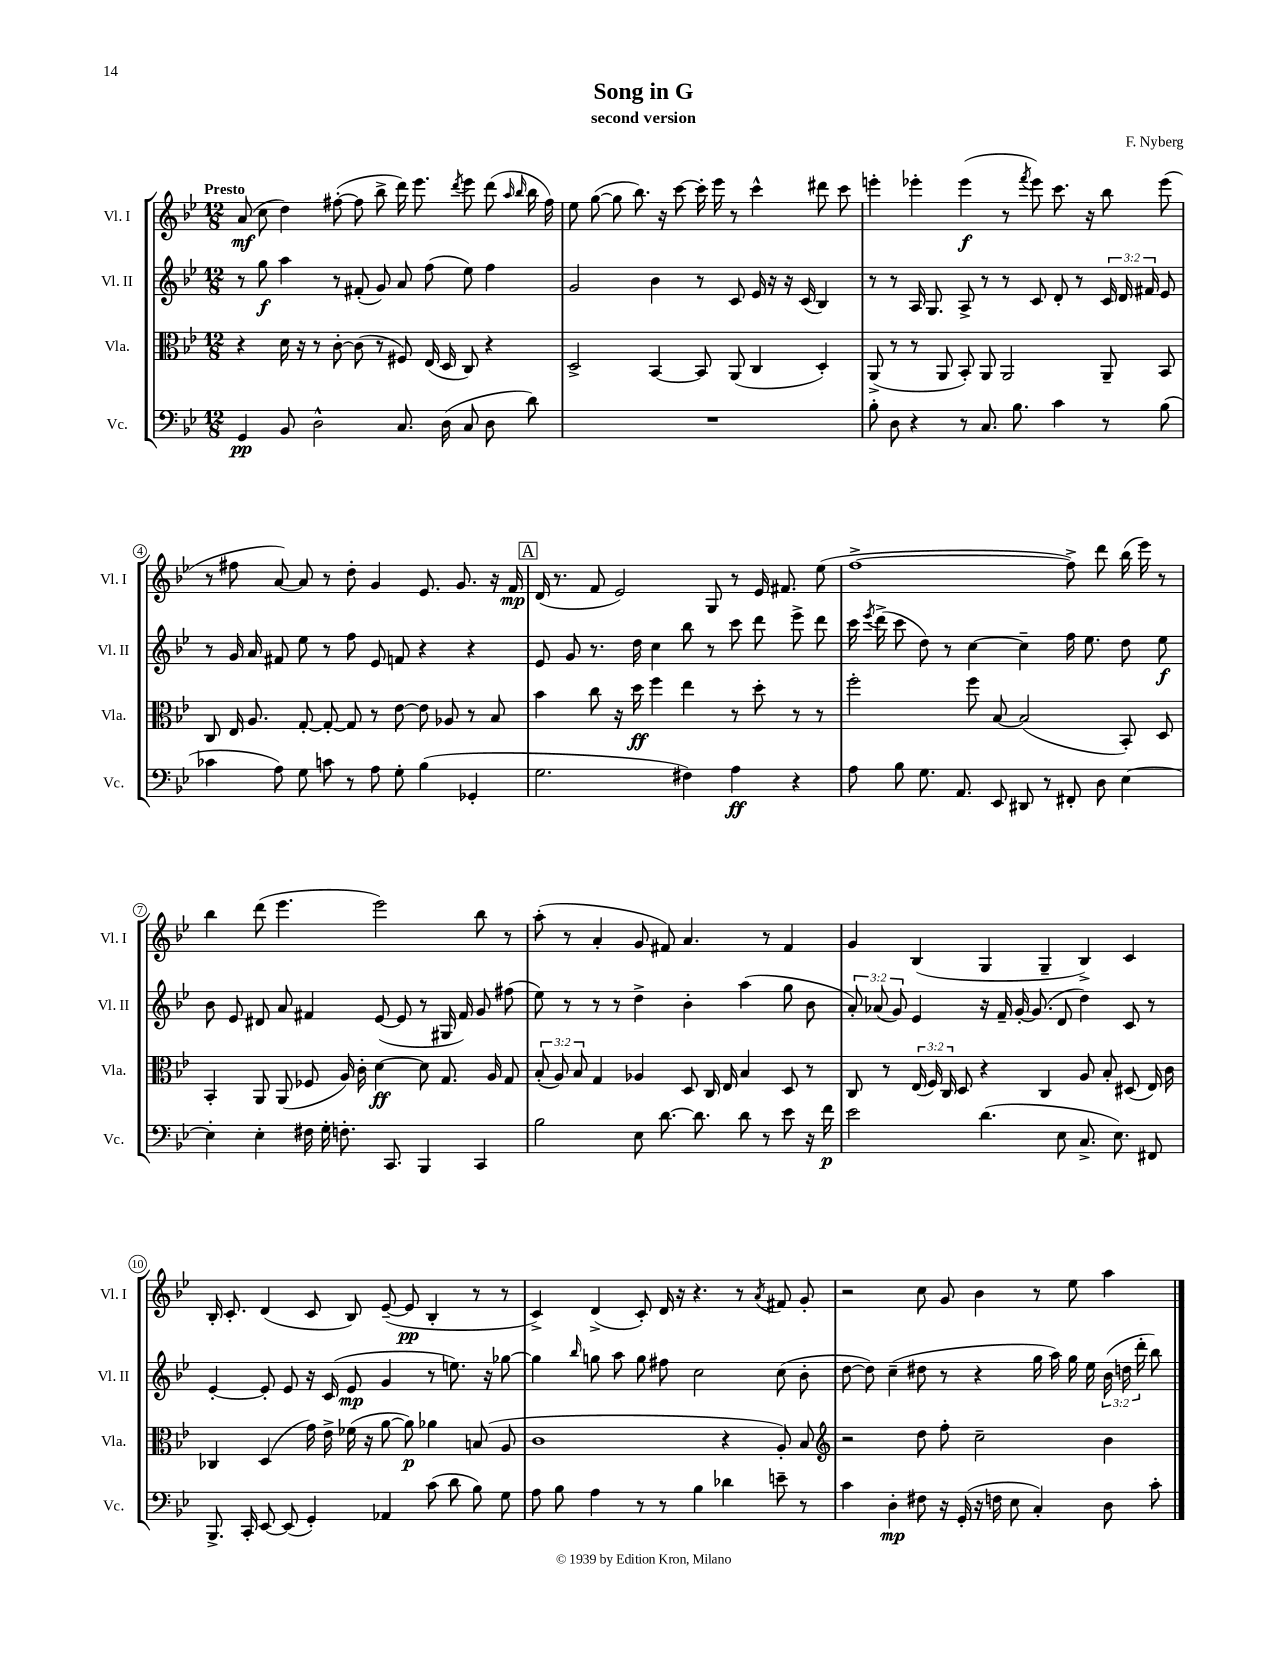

**kern	**dynam	**kern	**dynam	**kern	**dynam	**kern	**dynam
*part4	*part4	*part3	*part3	*part2	*part2	*part1	*part1
*staff4	*staff4	*staff3	*staff3	*staff2	*staff2	*staff1	*staff1
*I"Vc.	*	*I"Vla.	*	*I"Vl. II	*	*I"Vl. I	*
*I'Vc.	*	*I'Vla.	*	*I'Vl. II	*	*I'Vl. I	*
*clefF4	*	*clefC3	*	*clefG2	*	*clefG2	*
*k[b-e-]	*	*k[b-e-]	*	*k[b-e-]	*	*k[b-e-]	*
*M12/8	*	*M12/8	*	*M12/8	*	*M12/8	*
=1	=1	=1	=1	=1	=1	=1	=1
!	!	!	!	!	!	!LO:TX:a:B:t=Presto	!
4GG/	pp	4r	.	8r	.	(8a/	mf
.	.	.	.	8gg\	f	8cc\	.
8BB-/	.	16d\	.	4aa\	.	4dd\)	.
.	.	16r	.	.	.	.	.
2D^^\	.	8r	.	.	.	.	.
.	.	[8c'\	.	8r	.	([8ff#X'\	.
.	.	(8c\]	.	(8f#X'/	.	8ff#\]	.
.	.	8r	.	8g/)	.	8bb-^\	.
8.C/	.	8F#X/)	.	8a/	.	16ddd\)	.
.	.	.	.	.	.	8.eee-\	.
.	.	(16E-/	.	(8ff\	.	.	.
(16D\	.	16D/	.	.	.	.	.
.	.	.	.	.	.	8qddd/	.
8C/	.	8C/)	.	8ee-\)	.	8eee-\	.
8D\	.	4r	.	4ff\	.	(8ddd\	.
.	.	.	.	.	.	16qqaa/	.
.	.	.	.	.	.	16qqbb-/	.
8d\)	.	.	.	.	.	16bb-\	.
.	.	.	.	.	.	16ff#\)	.
=2	=2	=2	=2	=2	=2	=2	=2
1.r	.	2D^/	.	2g/	.	8ee-\	.
.	.	.	.	.	.	([8gg\	.
.	.	.	.	.	.	8gg\]	.
.	.	.	.	.	.	8.bb-\)	.
.	.	[4BB-/	.	4b-\	.	.	.
.	.	.	.	.	.	16r	.
.	.	.	.	.	.	[8ccc\	.
.	.	8BB-/]	.	8r	.	16ccc'\]	.
.	.	.	.	.	.	16eee-\	.
.	.	(8AA/	.	8c/	.	8r	.
.	.	4C/	.	16e-/	.	4ccc^^\	.
.	.	.	.	16r	.	.	.
.	.	.	.	16r	.	.	.
.	.	.	.	(16c/	.	.	.
.	.	4D'/)	.	4B-/)	.	8ddd#X\	.
.	.	.	.	.	.	8ccc\	.
=3	=3	=3	=3	=3	=3	=3	=3
8B-'\	.	(8AA^/	.	8r	.	4eeen'\	.
8D\	.	8r	.	8r	.	.	.
4r	.	8r	.	16A/	.	4eee-X'\	.
.	.	.	.	8.G/	.	.	.
.	.	8AA/	.	.	.	.	.
8r	.	8BB-'/)	.	8A^/	.	(4eee-\	f
8.C/	.	8AA/	.	8r	.	.	.
.	.	2AA/	.	8r	.	8r	.
8.B-\	.	.	.	.	.	.	.
.	.	.	.	.	.	8qfff/	.
.	.	.	.	8c/	.	8eee-\)	.
4c\	.	.	.	8d'/	.	8.ccc\	.
.	.	.	.	8r	.	.	.
.	.	.	.	.	.	16r	.
8r	.	8AA~/	.	24c/	.	8bb-\	.
.	.	.	.	24d/	.	.	.
.	.	.	.	24f#X/	.	.	.
(8B-\	.	8BB-/	.	8e-/	.	(8eee-\	.
!!LO:LB:g=z
=4	=4	=4	=4	=4	=4	=4	=4
4c-X\	.	8C/	.	8r	.	8r	.
.	.	16E-/	.	16g/	.	8ff#X\	.
.	.	8.A/	.	16a/	.	.	.
8A\)	.	.	.	8f#X/	.	[8a/)	.
8G\	.	[8G'/	.	8ee-\	.	8a/]	.
8cn\	.	8G'/_	.	8r	.	8r	.
8r	.	8G/]	.	8ff\	.	8dd'\	.
8A\	.	8r	.	8e-/	.	4g/	.
8G'\	.	[8e-\	.	8fn/	.	.	.
(4B-\	.	8e-\]	.	4r	.	8.e-/	.
.	.	8A-X/	.	.	.	.	.
.	.	.	.	.	.	8.g/	.
4GG-X'/	.	8r	.	4r	.	.	.
.	.	8B-/	.	.	.	16r	.
.	.	.	.	.	.	16f/	mp
!!LO:REH:place=s1:t=A
=5	=5	=5	=5	=5	=5	=5	=5
2.G\	.	4b-\	.	8e-/	.	(16d/	.
.	.	.	.	.	.	8.r	.
.	.	.	.	8g/	.	.	.
.	.	8cc\	.	8.r	.	8f/	.
.	.	16r	.	.	.	2e-/)	.
.	.	16dd\	ff	16dd\	.	.	.
.	.	4ff\	.	4cc\	.	.	.
4F#X\)	.	4ee-\	.	8bb-\	.	.	.
.	.	.	.	8r	.	8G/	.
4A\	ff	8r	.	8ccc\	.	8r	.
.	.	8dd'\	.	8ddd\	.	16e-/	.
.	.	.	.	.	.	8.f#X/	.
4r	.	8r	.	8eee-^\	.	.	.
.	.	8r	.	8ddd\	.	(8ee-\	.
=6	=6	=6	=6	=6	=6	=6	=6
8A\	.	2ff'\	.	16ccc\	.	[1ff^	.
.	.	.	.	8qeee-/	.	.	.
.	.	.	.	(16ddd^\	.	.	.
8B-\	.	.	.	8ccc\	.	.	.
8.G\	.	.	.	8dd\)	.	.	.
.	.	.	.	8r	.	.	.
8.AA/	.	.	.	.	.	.	.
.	.	8ff\	.	[4cc\	.	.	.
8EE-/	.	[8B-/	.	.	.	.	.
8DD#X/	.	(2B-/]	.	4cc~\]	.	.	.
8r	.	.	.	.	.	.	.
8FF#X'/	.	.	.	16ff\	.	8ff^\])	.
.	.	.	.	8.ee-\	.	.	.
8D\	.	.	.	.	.	8ddd\	.
[4E-\	.	8BB-'/)	.	8dd\	.	(16bb-\	.
.	.	.	.	.	.	16eee-\)	.
.	.	8D/	.	8ee-\	f	8r	.
!!LO:LB:g=z
=7	=7	=7	=7	=7	=7	=7	=7
4E-'\]	.	4BB-'/	.	8b-\	.	4bb-\	.
.	.	.	.	8e-/	.	.	.
4E-'\	.	8AA/	.	8d#X/	.	(8ddd\	.
.	.	(8AA/	.	8a/	.	4.eee-\	.
16F#X\	.	8F-X/	.	4f#X/	.	.	.
16G'\	.	.	.	.	.	.	.
8.Fn'\	.	16A/)	.	.	.	.	.
.	.	16c'\	.	.	.	.	.
.	.	[4d\	ff	([8e-/	.	2eee-\)	.
8.CC/	.	.	.	.	.	.	.
.	.	.	.	8e-/]	.	.	.
4BBB-/	.	8d\]	.	8r	.	.	.
.	.	8.G/	.	16G#X/	.	.	.
.	.	.	.	16f#/)	.	.	.
4CC/	.	.	.	8g/	.	8bb-\	.
.	.	16A/	.	.	.	.	.
.	.	8G/	.	(8ff#X\	.	8r	.
=8	=8	=8	=8	=8	=8	=8	=8
2B-\	.	(12B-'/	.	8ee-\)	.	(8aa'\	.
.	.	12A/)	.	.	.	.	.
.	.	.	.	8r	.	8r	.
.	.	12B-/	.	.	.	.	.
.	.	4G/	.	8r	.	4a'/	.
.	.	.	.	8r	.	.	.
8E-\	.	4A-X/	.	4dd^\	.	8g/	.
[8.d\	.	.	.	.	.	8f#X/)	.
.	.	8D/	.	4b-'\	.	4.a/	.
8.d\]	.	.	.	.	.	.	.
.	.	16C/	.	.	.	.	.
.	.	16E-/	.	.	.	.	.
8d\	.	4B-/	.	(4aa\	.	.	.
8r	.	.	.	.	.	8r	.
8e-\	.	8D/	.	8gg\	.	4f#/	.
16r	.	8r	.	8b-\	.	.	.
16f\	p	.	.	.	.	.	.
=9	=9	=9	=9	=9	=9	=9	=9
2e-\	.	8C/	.	12a'/)	.	4g/	.
.	.	.	.	(12a-X/	.	.	.
.	.	8r	.	.	.	.	.
.	.	.	.	12g/)	.	.	.
.	.	(24E-/	.	4e-/	.	(4B-/	.
.	.	24F/)	.	.	.	.	.
.	.	24C/	.	.	.	.	.
.	.	8D/	.	.	.	.	.
(4.d\	.	4r	.	16r	.	4G/	.
.	.	.	.	16f~/	.	.	.
.	.	.	.	[16g'/	.	.	.
.	.	.	.	(8.g/]	.	.	.
.	.	4C/	.	.	.	4G~/	.
8E-\	.	.	.	8d/	.	.	.
8.C^/	.	8A/	.	4dd\)	.	4B-^/)	.
.	.	8B-'/	.	.	.	.	.
8.E-\)	.	.	.	.	.	.	.
.	.	(8D#X/	.	8c/	.	4c/	.
8FF#X/	.	16E-/)	.	8r	.	.	.
.	.	16c\	.	.	.	.	.
!!LO:LB:g=z
=10	=10	=10	=10	=10	=10	=10	=10
8.BBB-^/	.	4C-X/	.	[4e-'/	.	16B-'/	.
.	.	.	.	.	.	8.c'/	.
16CC'/	.	.	.	.	.	.	.
[8EE-/	.	(4D/	.	8e-'/]	.	(4d/	.
(8EE-/]	.	.	.	8e-/	.	.	.
4GG'/)	.	16g\)	.	16r	.	8c/	.
.	.	16e-^\	.	(16c/	.	.	.
.	.	(16f-X\	.	8e-/	mp	8B-/)	.
.	.	16r	.	.	.	.	.
4AA-X/	.	[8a\	.	4g/	.	([8e-~/	.
.	.	8a\])	p	.	.	8e-/]	pp
(8c\	.	4a-X\	.	8r	.	4B-'/	.
8d\	.	.	.	8.een\)	.	.	.
8B-\)	.	(8Bn/	.	.	.	8r	.
.	.	.	.	16r	.	.	.
8G\	.	8A/	.	[8gg-X\	.	8r	.
=11	=11	=11	=11	=11	=11	=11	=11
8A\	.	1c	.	4gg-\]	.	4c^/)	.
8B-\	.	.	.	.	.	.	.
.	.	.	.	16qqbb-/	.	.	.
4A\	.	.	.	8ggn\	.	(4d^/	.
.	.	.	.	8aa\	.	.	.
8r	.	.	.	8gg\	.	8c'/)	.
8r	.	.	.	8ff#X\	.	16d/	.
.	.	.	.	.	.	16r	.
4B-\	.	.	.	2cc\	.	4.r	.
4d-X\	.	4r	.	.	.	.	.
.	.	.	.	.	.	8r	.
.	.	.	.	.	.	8qa/	.
8en~\	.	8A'/)	.	(8cc\	.	8f#X/	.
8r	.	8B-/	.	8b-'\	.	8g'/	.
=12	=12	=12	=12	=12	=12	=12	=12
*	*	*clefG2	*	*	*	*	*
4c\	.	2r	.	[8dd\	.	2r	.
.	.	.	.	8dd\])	.	.	.
4D'\	mp	.	.	(4cc~\	.	.	.
8F#X\	.	8dd\	.	8dd#X\	.	8cc\	.
16r	.	8ff'\	.	8r	.	8g/	.
(16GG'/	.	.	.	.	.	.	.
16r	.	2cc~\	.	4r	.	4b-\	.
16Fn\	.	.	.	.	.	.	.
8E-\	.	.	.	.	.	.	.
4C'/)	.	.	.	16gg\	.	8r	.
.	.	.	.	16aa\)	.	.	.
.	.	.	.	16gg\	.	8ee-\	.
.	.	.	.	16ee-\	.	.	.
8D\	.	4b-\	.	(24b-\	.	4aa\	.
.	.	.	.	24ddn\	.	.	.
.	.	.	.	24ddd'\	.	.	.
8c'\	.	.	.	8bb-\)	.	.	.
==	==	==	==	==	==	==	==
*-	*-	*-	*-	*-	*-	*-	*-
